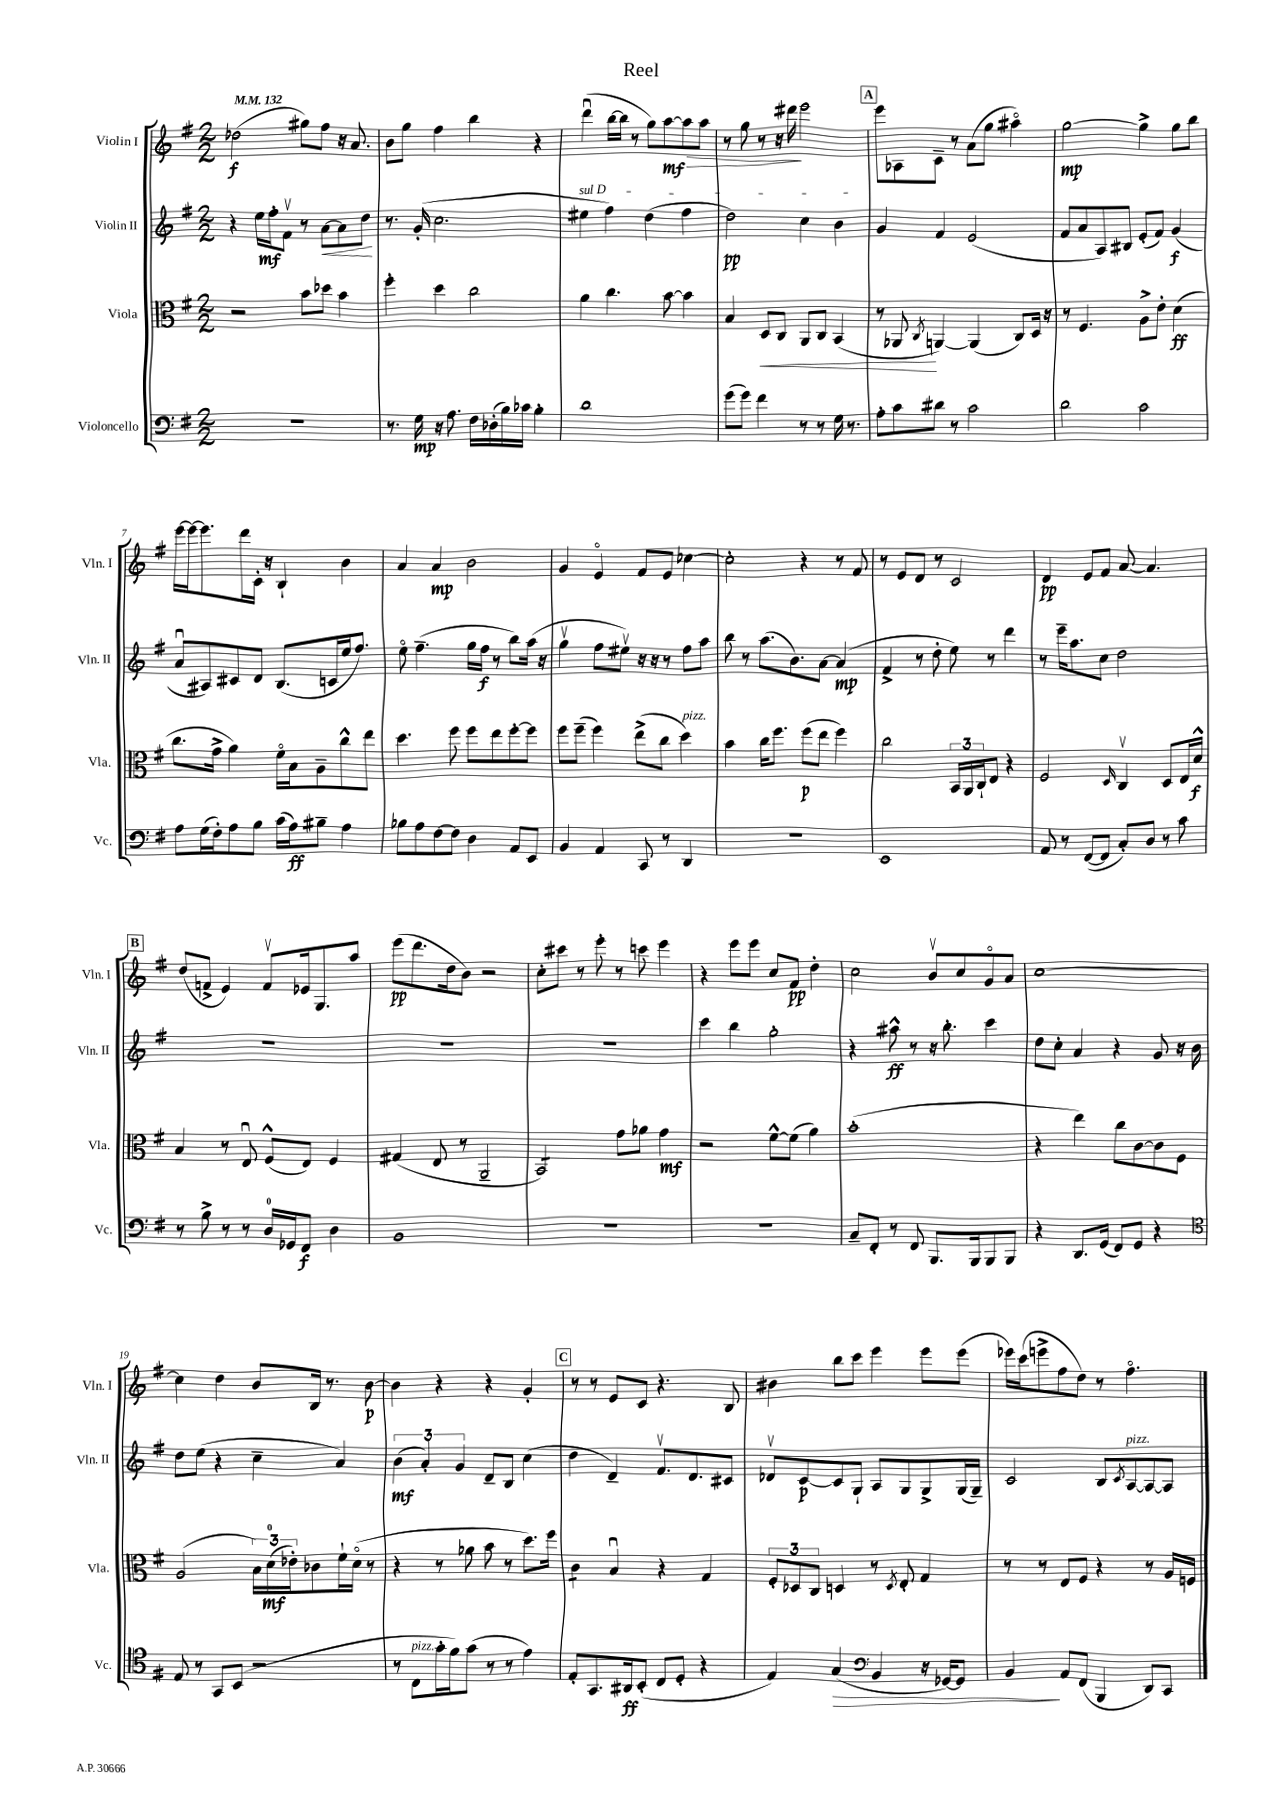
\header { title = "Reel" }
<<
\new StaffGroup <<
\new Staff = "s0" \with { instrumentName = "Violin I" shortInstrumentName = "Vln. I" } {
    \clef treble \key g \major \numericTimeSignature \time 2/2 \tempo 4 = 132
    des''2\f( gis''8) fis''8 r16 a'8. |
    b'8 g''8 fis''4 b''4 r4 |
    d'''4\downbow( b''16~ b''16 r8 g''8) a''8~\mf\> a''8 a''8 |
    r8 g''8 r8 r16 dis'''16\! e'''2 |
    \mark \markup { \box "A" } e'''8 aes8 c'8-- r8 a'8( g''8 ais''4\flageolet) |
    g''2~\mp g''4-> g''8 b''8 |
    e'''16~ e'''16~ e'''8. d'''16 c'16-. r16 b4-! b'4 |
    a'4 a'4\mp b'2 |
    g'4 e'4\flageolet fis'8 e'8 ces''4~ |
    ces''2-. r4 r8 fis'8 |
    r8 e'8 d'8 r8 c'2 |
    d'4\pp e'8 fis'8 a'8~ a'4. |
    \mark \markup { \box "B" } d''8( f'8-> e'4) f'8\upbow ees'16 g8. a''8 |
    e'''8\pp( d'''8. d''16 b'8) r2 |
    c''8-. cis'''8 r8 e'''8-. r8 c'''8 e'''4 |
    r4 e'''8 e'''8 c''8 fis'8\pp d''4-. |
    c''2 b'8\upbow c''8 g'8\flageolet a'8 |
    c''1~ |
    c''4 d''4 b'8 b16 r8. b'8~\p |
    b'4 r4 r4 g'4-. |
    \mark \markup { \box "C" } r8 r8 e'8 c'8 r4. b8 |
    bis'4 b''8 c'''8 e'''4 e'''8 e'''8( |
    ees'''16) c'''16( e'''8-> fis''8 d''8) r8 fis''4.\flageolet \bar "|." |
}
\new Staff = "s1" \with { instrumentName = "Violin II" shortInstrumentName = "Vln. II" } {
    \clef treble \key g \major \numericTimeSignature \time 2/2
    r4 e''16\mf fis''16-. fis'8\upbow r8 a'8~\< a'8 d''8\! |
    r8. g'16-.( c''2. |
    \once \override TextSpanner.bound-details.left.text = \markup { \italic "sul D" } eis''4\startTextSpan fis''4) d''4( fis''4 |
    d''2\pp) c''4 b'4\stopTextSpan |
    \mark \markup { \box "A" } g'4 fis'4 e'2( |
    fis'8 a'8 a8) bis8 e'8-.( fis'8) g'4\f( |
    a'8\downbow ais8) cis'8 d'8 b8.( c'16 e''16 fis''8.) |
    e''8\flageolet fis''4.--( g''16 fis''16\f r8 b''8) a''16( r16 |
    g''4\upbow fis''8 eis''8\upbow) r16 r16 r8 fis''8 a''8 |
    b''8 r8 a''8.( b'8.) a'8~ a'4\mp( |
    fis'4-> r8 d''8-. e''8) r8 d'''4 |
    r8 e'''16-- a''8. c''8 d''2 |
    \mark \markup { \box "B" } R1 |
    R1 |
    R1 |
    c'''4 b''4 g''2-. |
    r4 ais''8-^\ff r8 r16 b''8.-. c'''4 |
    d''8 c''8-. a'4 r4 g'8 r16 b'16 |
    d''8 e''8( r4 c''4-- a'4) |
    \tuplet 3/2 { b'4\mf( a'4-.) g'4 } d'8-- b8 c''4( |
    \mark \markup { \box "C" } d''4 d'4--) fis'8.\upbow d'8. cis'8 |
    des'8\upbow c'8~\p c'8 g8-! a8 g8 g8-> g16( g16--) |
    c'2 b8 \acciaccatura { c'8 } a8~^\markup { \italic "pizz." } a8~ a8 \bar "|." |
}
\new Staff = "s2" \with { instrumentName = "Viola" shortInstrumentName = "Vla." } {
    \clef alto \key g \major \numericTimeSignature \time 2/2
    r2 b'8 des''8 b'4 |
    fis''4-. d''4 c''2 |
    a'4 c''4. b'8~ b'4 |
    b4 d8\< c8 a,8 c8 b,4( |
    \mark \markup { \box "A" } r8 aes,8\! \acciaccatura { c8 } a,4~) a,4( c8) d16 r16 |
    r8 fis4. a8-> e'8-. d'4\ff( |
    c''8. g'16-> a'4) fis'16\flageolet b16 a8-- c''8-^ e''8 |
    d''4. fis''8 fis''8 e''8 fis''8~-. fis''8 |
    fis''8 fis''8--( fis''4) e''8->( c''8 d''4^\markup { \italic "pizz." }) |
    b'4 c''16 fis''8. fis''8\p( e''8 fis''4) |
    c''2 \tuplet 3/2 { b,16 a,16 c16-! } e8 r4 |
    fis2 \grace { d16 } c4\upbow d8 e16 d'16-^\f |
    \mark \markup { \box "B" } b4 r8 e8\downbow fis8-^( e8) fis4 |
    gis4( e8 r8 a,2-- |
    b,2:8) g'8 aes'8 g'4\mf |
    r2 fis'8~-^ fis'8( a'4) |
    b'1-.( |
    r4 e''4) c''8 c'8~ c'8 fis8 |
    a2( \tuplet 3/2 { b16) d'16-0\mf( ees'16-.) } ces'8 fis'16-! d'16\flageolet( r8 |
    r4 r8 aes'8 b'8 r8 d''8.) fis''16 |
    \mark \markup { \box "C" } c'4:8 b4\downbow r4 g4 |
    \tuplet 3/2 { fis8-. des8 c8 } d4 r8 \acciaccatura { d8 } e8-. g4 |
    r8 r8 e8 fis8 r4 r8 a16 f16 \bar "|." |
}
\new Staff = "s3" \with { instrumentName = "Violoncello" shortInstrumentName = "Vc." } {
    \clef bass \key g \major \numericTimeSignature \time 2/2
    R1 |
    r8. g16\mp r16 a8. fis16 des16-.( b16) ces'16 b4-. |
    d'1 |
    g'8( g'8) fis'4 r8 r8 g16 r8. |
    \mark \markup { \box "A" } a8-. c'8 dis'8 r8 c'2 |
    d'2 c'2 |
    a8 g16( fis16-.) a8 b8 c'16( a16\ff) bis8-- a4 |
    bes8 a8 fis8~ fis8 d4 a,8 e,8 |
    b,4 a,4 c,8 r8 d,4 |
    r1 |
    e,1 |
    a,8 r8 fis,8~( fis,8 c8-.) d8 r8 c'8 |
    \mark \markup { \box "B" } r8 b8-> r8 r8 d16-0 ges,16 fis,8\f d4 |
    b,1 |
    r1 |
    r1 |
    c8-- fis,8-. r8 fis,8 b,,8. b,,16 b,,8 b,,8 |
    r4 d,8. g,16( fis,8) g,8 r4 |
    \clef tenor e8 r8 g,8 b,8( r2 |
    r8 c8^\markup { \italic "pizz." } g'16-. fis'16) g'8( r8 r8 e'4) |
    \mark \markup { \box "C" } e8-. g,8. ais,16\ff b,8-.( c8 d8-. r4 |
    e4) g4\>( \clef bass b,4 r16 ges,16~) ges,8 |
    b,4\! a,8 fis,8( b,,4 d,8) c,8 \bar "|." |
}
>>
>>
